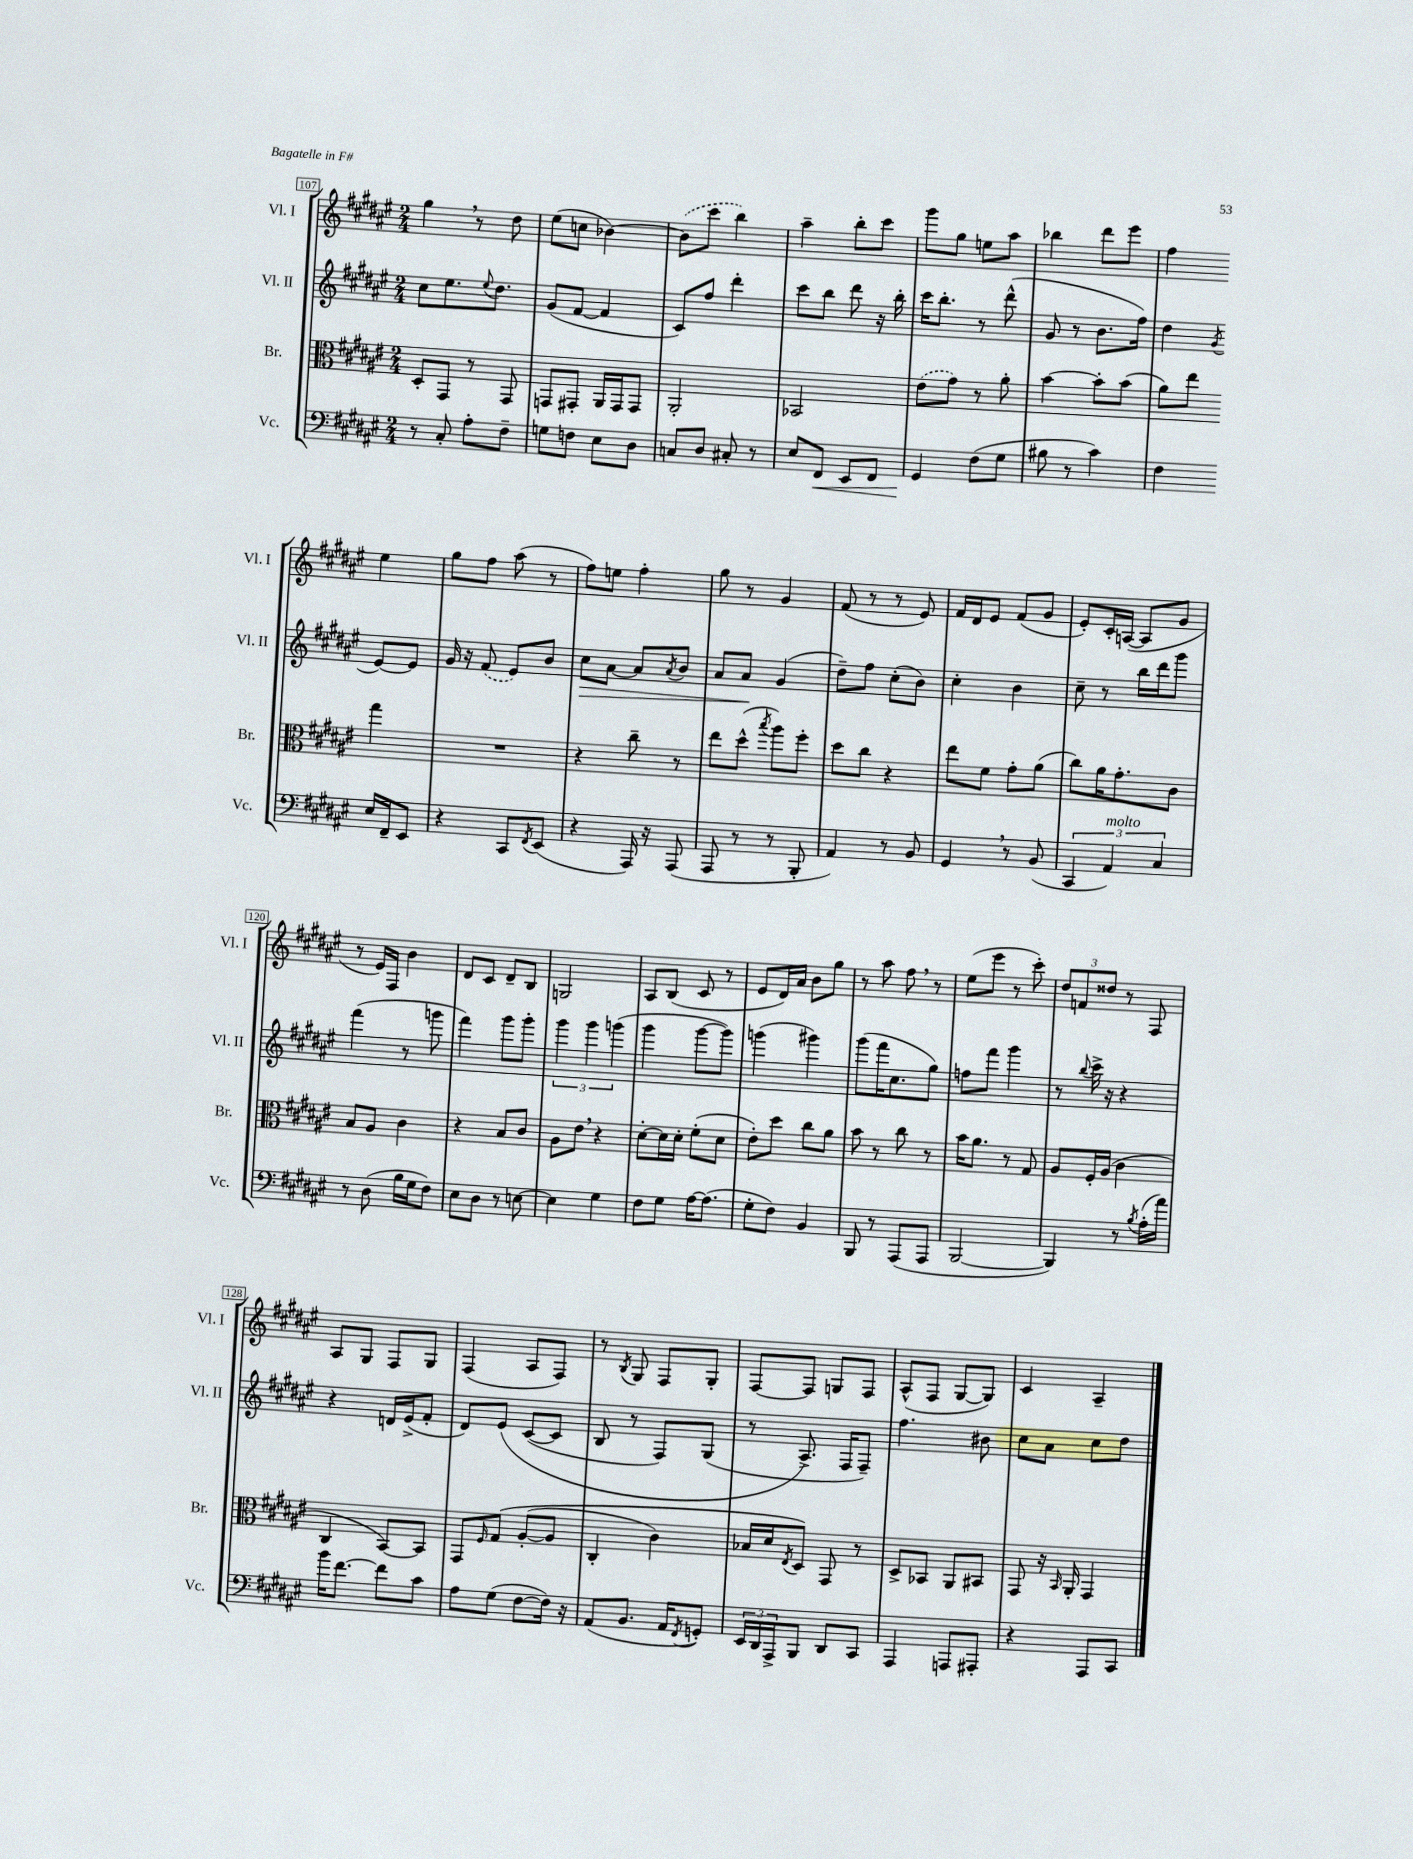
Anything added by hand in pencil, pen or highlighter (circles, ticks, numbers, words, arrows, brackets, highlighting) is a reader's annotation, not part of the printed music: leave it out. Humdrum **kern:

**kern	**kern	**kern	**kern
*staff4	*staff3	*staff2	*staff1
*clefF4	*clefC3	*clefG2	*clefG2
*k[f#c#g#d#a#e#]	*k[f#c#g#d#a#e#]	*k[f#c#g#d#a#e#]	*k[f#c#g#d#a#e#]
*M2/4	*M2/4	*M2/4	*M2/4
8r	8D#'	8cc#	4gg#
8C#'	8GG#	8.ee#	.
8A#'	8r	.	8r
.	.	8qqee#	.
.	.	8.dd#	.
8F#~	8GG#	.	8dd#
=	=	=	=
8G	8GG	(8g#	(8ee#
8F	8GG#'	[8f#	8cc
8E#	16AA#	4f#]	[4b-)
.	16GG#	.	.
8D#	8GG#	.	.
=	=	=	=
8C	2AA#'	8c#)	(8b-]
8D#	.	8ff#	8ccc#
8C#'	.	4ddd#'	4bb)
8r	.	.	.
=	=	=	=
8E#	2BB-	8ccc#	4aa#~
8FF#	.	8bb	.
8EE#	.	8ddd#	8bb'
8FF#	.	16r	8ccc#
.	.	16bb'	.
=	=	=	=
4GG#	(8e#	16ccc#	8ggg#
.	.	8.bb'	.
.	8g#)	.	8gg#
(8F#	8r	8r	8ee
8G#	8a#'	(8ddd#^^	8aa#
=	=	=	=
8B#	[4b	8g#	4bb-
8r	.	8r	.
4c#)	8b']	8.b	8ddd#
.	(8b	.	8eee#
.	.	16ff#)	.
=	=	=	=
4F#	8a#)	4dd#	4ff#
.	8ee#	.	.
.	.	8qg#	.
16E#	4gg#	[8e#	4ee#
16FF#~	.	.	.
8EE#	.	8e#]	.
=	=	=	=
4r	2r	16g#	8gg#
.	.	16r	.
.	.	(8f#	8ff#
8CC#	.	8e#)	(8aa#
8qFF#	.	.	.
(8EE#	.	8b	8r
=	=	=	=
4r	4r	8cc#	8ff#)
.	.	[8a#	8ee
16AAA#)	8cc#~	8a#]	4ff#'
16r	.	.	.
.	.	8qa#	.
(8AAA#	8r	8b	.
=	=	=	=
8AAA#	8ee#	8a#	8gg#
8r	(8dd#^^	8a#	8r
.	8qbb	.	.
8r	8aa#)	(4g#	4g#
8BBB'	8ff#'	.	.
=	=	=	=
4AA#)	8dd#	8dd#~)	(8f#
.	8cc#	8ff#	8r
8r	4r	(8cc#'	8r
8BB	.	8b)	8e#)
=	=	=	=
4GG#	8ee#	4cc#'	16f#
.	.	.	16d#
.	8f#	.	8e#
8r	8g#'	4b	(8f#
(8BB	(8a#	.	8g#
=	=	=	=
6CC#	8cc#)	8cc#~	8e#')
.	16a#	8r	16c#'
6AA#)	.	.	.
.	8.g#'	.	([16A
.	.	16bb	8A]
.	.	16ddd#	.
6C#	.	.	.
.	8c#	8ggg#	8g#
=	=	=	=
8r	8B	(4fff#	8r
(8D#	8A#	.	16e#)
.	.	.	16F#
16B	4c#	8r	4b
16G#	.	.	.
8F#)	.	8ggg	.
=	=	=	=
8E#	4r	4fff#)	8d#
8D#	.	.	8c#
8r	8B	8ggg#	8d#~
[8E	8c#	8ggg#'	8B
=	=	=	=
4E]	8A#	6ggg#	2G
.	8e#	.	.
.	.	6ggg#	.
4G#	4r	.	.
.	.	(6ggg	.
=	=	=	=
8F#	[8d#'	4ggg#	8A#
8G#	16d#]	.	(8B
.	16d#'	.	.
[16A#	(8f#'	[8ggg#	8c#
(8.A#]	.	.	.
.	8d#	8ggg#])	8r
=	=	=	=
8G#'	8e#')	(4ggg	8e#
8F#)	8dd#	.	16d#)
.	.	.	16a#
4BB	8cc#	4ggg#)	8b
.	8a#	.	8gg#
=	=	=	=
8BBB	8b	(8ggg#	8r
8r	8r	16fff#	8aa#
.	.	8.cc#	.
(8AAA#	8cc#	.	8ff#
8AAA#	8r	8gg#)	8r
=	=	=	=
[2BBB	16b	8ff	(8ee#
.	8.a#	.	.
.	.	8fff#	8eee#
.	8r	4ggg#	8r
.	8G#	.	8ccc#')
=	=	=	=
4BBB])	8A#	8r	12dd#
.	.	.	12f
.	.	8qqbb	.
.	16F#'	16ccc#^	.
.	.	.	12dd##
.	(16A#	16r	.
8r	4c#	4r	8r
8qB	.	.	.
(16A#'	.	.	8F#
16a#)	.	.	.
=	=	=	=
16b	4C#	4r	8A#
[8.f#	.	.	.
.	.	.	8G#
8f#]	[8BB)	16d	8F#
.	.	(16e#^	.
8c#	8BB]	8f#'	8G#
=	=	=	=
8A#	8GG#	8d#)	(4F#
.	16qqF#	.	.
(8G#	&(8G#	&(8e#	.
[8F#	([8A#'	([8c#	8A#
16F#])	8A#]	8c#]	8F#)
16r	.	.	.
=	=	=	=
(8AA#	4C#'	8B	8r
.	.	.	8qB
8.BB	.	8r	8G#
.	4c#)	8F#)	8F#
16AA#	.	.	.
8qFF#	.	.	.
8GG')	.	(8G#	8G#'
=	=	=	=
24EE#	16B-	8r	[8F#
24DD#	.	.	.
.	16d#	.	.
24AAA#^	.	.	.
.	8qE#	.	.
8BBB	8D#&)	8.A#^&)	8F#]
8DD#	8GG#	.	8G
.	.	16F#	.
8CC#	8r	8F#~)	8F#
=	=	=	=
4AAA#	8D#^	4.ff#	(8A#^^
.	8BB-	.	8F#
8AAA	8AA#	.	[8G#
8AAA#'	8BB#	8b#	8G#])
=	=	=	=
4r	8GG#	8cc#	4c#
.	16r	8a#	.
.	16qqBB	.	.
.	16AA#'	.	.
8AAA#	4GG#	8cc#	4A#~
8CC#	.	8dd#	.
==	==	==	==
*-	*-	*-	*-
